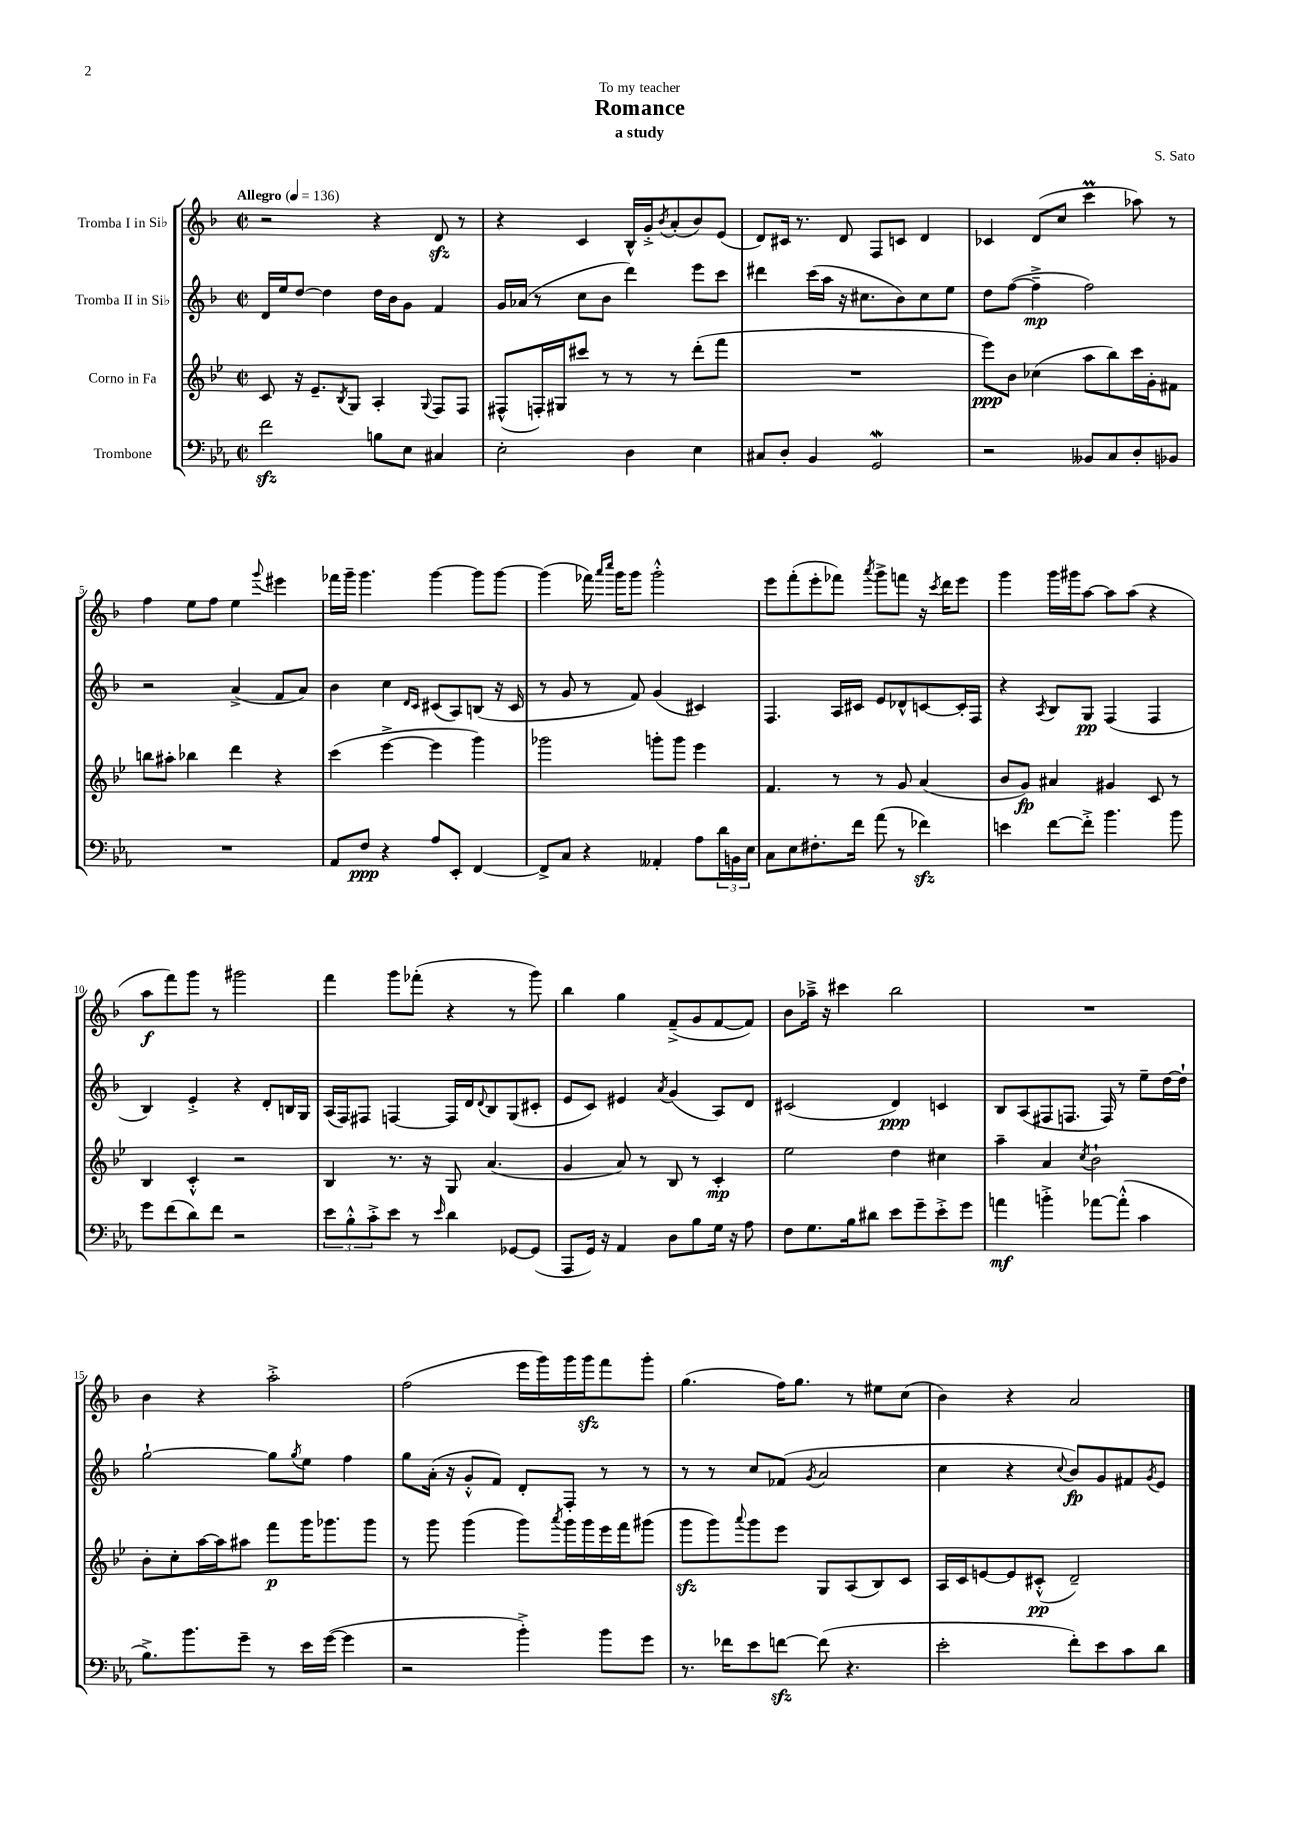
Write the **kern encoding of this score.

**kern	**kern	**kern	**kern
*staff4	*staff3	*staff2	*staff1
*clefF4	*clefG2	*clefG2	*clefG2
*k[b-e-a-]	*k[b-e-]	*k[b-]	*k[b-]
*M2/2	*M2/2	*M2/2	*M2/2
*met(c|)	*met(c|)	*met(c|)	*met(c|)
*MM136	*MM136	*MM136	*MM136
2f	8c	16d	2r
.	.	16ee	.
.	16r	[8dd	.
.	8.e-~	.	.
.	.	4dd]	.
.	8qB-	.	.
.	8G	.	.
8B	4A'	16dd	4r
.	.	16b-	.
8E-	.	8g	.
.	8qqG	.	.
4C#	8F	4f	8d
.	8F	.	8r
=	=	=	=
2E-'	(8F#^^	16g	4r
.	.	(16a-	.
.	16F')	8r	.
.	16G#	.	.
.	8ccc#	8cc	4c
.	8r	8b-	.
4D	8r	4ddd)	16B-^^
.	.	.	16g'^
.	.	.	8qb-
.	8r	.	(8a'
4E-	(8ddd'	8eee	8b-)
.	8fff	8ccc	(8e
=	=	=	=
8C#	1r	4ddd#	8d)
8D'	.	.	16c#
.	.	.	8.r
4BB-	.	(16ccc	.
.	.	16aa	.
.	.	16r	8d
.	.	8.cc#	.
2GG	.	.	8F
.	.	8b-)	8c
.	.	8cc#	4d
.	.	8ee	.
=	=	=	=
2r	8eee-)	8dd	4c-
.	8b-	([8ff	.
.	(4cc-	4ff~^]	(8d
.	.	.	8cc
8BB--	8aa	2ff)	4ccc
8C	8bb-)	.	.
8D'	16ccc	.	8aa-)
.	16g'	.	.
8BB-	8f#	.	8r
=	=	=	=
1r	8bb	2r	4ff
.	8aa#'	.	.
.	4bb-	.	8ee
.	.	.	8ff
.	4ddd	(4a^	4ee
.	.	.	8qqggg
.	4r	8f	4eee#
.	.	8a)	.
=	=	=	=
8AA-	(4ccc	4b-	16fff-
.	.	.	16ggg~
8F	.	.	4.ggg
4r	[4eee-^	4cc	.
.	.	16qqd	.
.	.	16qqc	.
8A-	4eee-]	(8c#	[4ggg
8EE-'	.	8A)	.
[4FF	4ggg)	(8B	8ggg]
.	.	16r	[8ggg
.	.	16c#	.
=	=	=	=
8FF^]	2ggg-	8r	(4ggg]
8C	.	8g	.
4r	.	8r	16fff-)
.	.	.	16qqaaa
.	.	.	16qqcccc
.	.	.	16ggg
.	.	8f)	8ggg
4AA--'	8ggg'	(4g	2ggg'^^
.	8ggg	.	.
8A-	4eee-	4c#)	.
24d	.	.	.
24BB	.	.	.
24E-	.	.	.
=	=	=	=
8C	4.f	4.F	8eee
8E-	.	.	(8fff'
8.F#'	.	.	8eee'
.	8r	16A	8fff-)
16f	.	16c#	.
.	.	.	8qaaa
(8a-	8r	8e	8ggg^
8r	8g	8d-^^	8fff
4f-)	(4a	[8c	16r
.	.	.	8qccc
.	.	.	16ddd
.	.	16c']	8eee
.	.	16F	.
=	=	=	=
4e	8b-	4r	4ggg
.	8g)	.	.
.	.	8qA	.
[8f	4a#	8B-	16ggg
.	.	.	16ggg#
8f'^]	.	8G	[8aa
4.b-	4g#	(4F	8aa]
.	.	.	(8aa
.	8c	4F	4r
8b-	8r	.	.
=	=	=	=
8g	4B-	4B-)	8aa
(8f	.	.	8fff)
8d)	4c'^^	4e'^	8ggg
8f	.	.	8r
2r	2r	4r	2ggg#
.	.	8d'	.
.	.	16B	.
.	.	16G	.
=	=	=	=
12e-	4B-	(16A	4fff
.	.	16F)	.
12B-'^^	.	.	.
.	.	8F#	.
12c'^	.	.	.
8e-	8.r	[4F	8ggg
8r	.	.	(8fff-'
.	16r	.	.
16qqe-	.	.	.
4d	8G	16F]	4r
.	.	16d	.
.	.	8qqd	.
.	(4.a	8B-	.
[8GG-	.	(8G	8r
(8GG-]	.	8c#'	8ggg)
=	=	=	=
8AAA-	4g	8e	4bb-
16GG)	.	8c)	.
16r	.	.	.
4AA-	8a)	4e#	4gg
.	8r	.	.
.	.	8qa	.
8D	8B-	(4g	(8f~^
8B-	8r	.	8g
16G	4c'	8A)	[8f
16r	.	.	.
8A-	.	8d	8f])
=	=	=	=
8F	2ee-	(2c#	8b-
8.G	.	.	16aa-~^
.	.	.	16r
.	.	.	4ccc#
16B-	.	.	.
8d#	.	.	.
8e-	4dd	4d)	2bb-
8g~	.	.	.
8e-'^	4cc#	4c	.
8g	.	.	.
=	=	=	=
4a	4aa~	8B-	1r
.	.	(8A	.
4b'^	4a	8F#	.
.	.	8.F	.
.	8qcc	.	.
[8a-	2b-`	.	.
.	.	16F)	.
(8a-'^^]	.	8r	.
4c	.	8ee~	.
.	.	[16dd	.
.	.	16dd`]	.
=	=	=	=
8.B-^)	8b-'	[2gg`	4b-
.	8cc'	.	.
8.b-	.	.	.
.	[16aa	.	4r
.	16aa]	.	.
8g~	8aa#	.	.
8r	8fff	8gg]	2aa'^
.	.	8qgg	.
16e-	16ggg	8ee	.
([16g	8.ggg-	.	.
4g]	.	4ff	.
.	8ggg-	.	.
=	=	=	=
2r	8r	8gg	(2ff
.	8ggg	(16a'	.
.	.	16r	.
.	(4ggg	8g'^^	.
.	.	8f)	.
4b-'^)	8ggg)	8d'	16eee
.	.	.	16ggg)
.	8qaaa	.	.
.	16ggg	8F'	16ggg
.	16ggg	.	16ggg
8b-	16eee-	8r	8fff
.	16fff	.	.
8g	(8ggg#	8r	8ggg'
=	=	=	=
8.r	8ggg	8r	(4.gg
.	8ggg)	8r	.
16f-	.	.	.
.	8qqaaa	.	.
8e-	8ggg	8cc	.
[8f	8eee-	(8f-	16ff)
.	.	.	8.gg
.	.	8qg	.
(8f]	8G	2a	.
4.r	(8A	.	8r
.	8B-)	.	8ee#
.	8c	.	(8cc
=	=	=	=
2e-'	16A	4cc	4b-)
.	16c	.	.
.	[8e	.	.
.	8e]	4r	4r
.	(8c#'^^	.	.
.	.	8qqcc	.
8f')	2d~)	8b-)	2a
8e-	.	8g	.
8c	.	8f#	.
.	.	8qg	.
8d	.	8e	.
==	==	==	==
*-	*-	*-	*-
